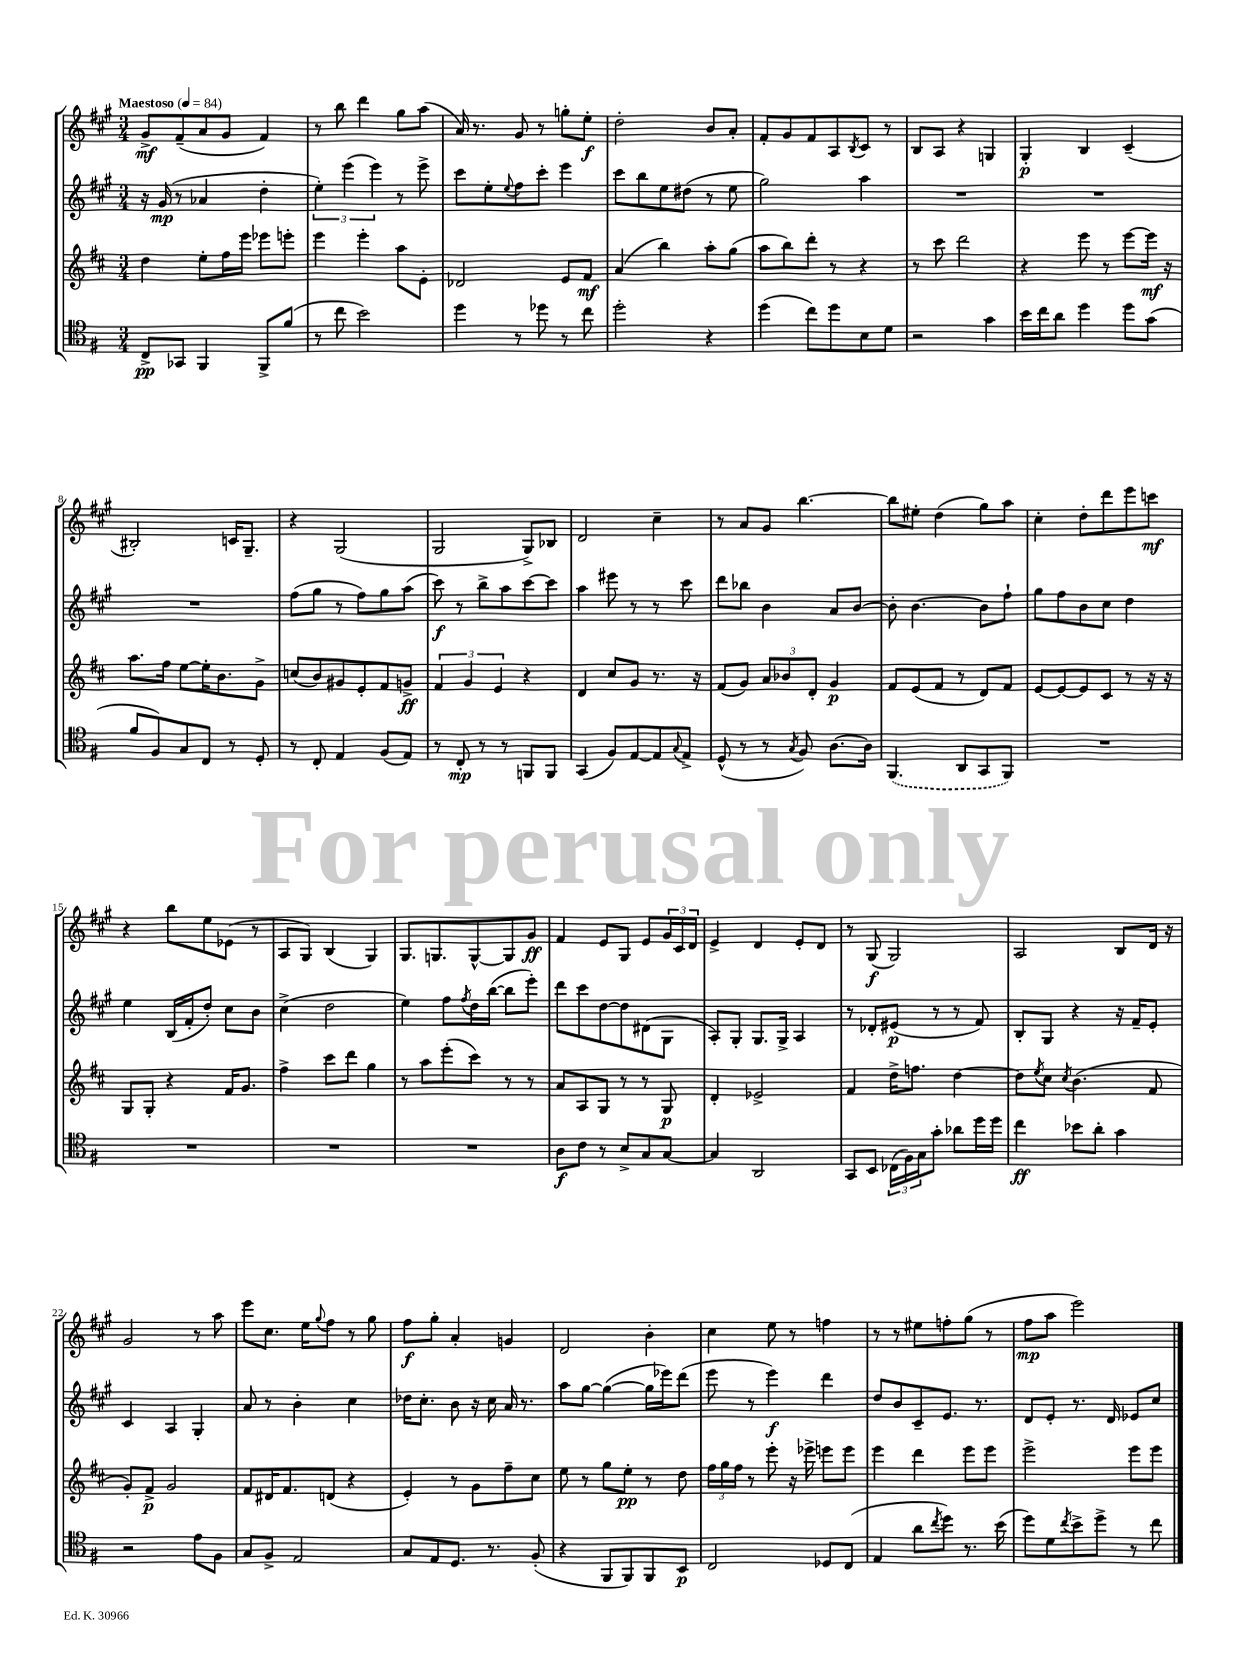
<<
\new StaffGroup <<
\new Staff = "s0" {
    \clef treble \key a \major \numericTimeSignature \time 3/4 \tempo "Maestoso" 4 = 84
    gis'8->\mf fis'8--( a'8 gis'8 fis'4) |
    r8 b''8 d'''4 gis''8 a''8( |
    a'16) r8. gis'8 r8 g''8-. e''8-.\f |
    d''2-. b'8 a'8-. |
    fis'8-. gis'8 fis'8 a8 \acciaccatura { b8 } cis'8 r8 |
    b8 a8 r4 g4 |
    gis4-.\p b4 cis'4--( |
    bis2-.) c'16 gis8.-- |
    r4 gis2( |
    gis2 gis8->) bes8 |
    d'2 cis''4-- |
    r8 a'8 gis'8 b''4.~ |
    b''8 eis''8-. d''4( gis''8) a''8 |
    cis''4-. d''8-. d'''8 e'''8 c'''8\mf |
    r4 b''8 e''8 ees'8( r8 |
    a8 gis8) b4( gis4) |
    gis8. g8. g8~-^ g8 gis'8\ff |
    fis'4 e'8 gis8 e'8 \tuplet 3/2 { gis'16 cis'16 d'16 } |
    e'4-> d'4 e'8-. d'8 |
    r8 gis8\f( gis2) |
    a2 b8 d'16 r16 |
    gis'2 r8 a''8 |
    e'''8 cis''8. e''16 \appoggiatura { gis''8 } fis''8 r8 gis''8 |
    fis''8\f gis''8-. a'4-. g'4 |
    d'2 b'4-. |
    cis''4 e''8 r8 f''4 |
    r8 r8 eis''8 f''8-. gis''8( r8 |
    fis''8\mp a''8 e'''2) \bar "|." |
}
\new Staff = "s1" {
    \clef treble \key a \major \numericTimeSignature \time 3/4
    r16 gis'16\mp( r8 aes'4 d''4-. |
    \tuplet 3/2 { e''4-.) e'''4( e'''4) } r8 e'''8-> |
    cis'''8 e''8-. \appoggiatura { e''8 } fis''8 cis'''8-. e'''4 |
    cis'''8 b''8 e''8 dis''8( r8 e''8 |
    gis''2) a''4 |
    R2. |
    R2. |
    R2. |
    fis''8( gis''8 r8 fis''8) gis''8 a''8( |
    cis'''8\f) r8 b''8-> a''8 cis'''8~ cis'''8 |
    a''4 eis'''8 r8 r8 cis'''8 |
    d'''8 bes''8 b'4 a'8 b'8~ |
    b'8-. b'4.~ b'8 fis''8-! |
    gis''8 fis''8 b'8 cis''8 d''4 |
    e''4 b16( fis'16-. d''8-.) cis''8 b'8 |
    cis''4->( d''2 |
    e''4) fis''8 \acciaccatura { fis''8 } d''16 b''16~( b''8 e'''8-.) |
    d'''8 cis'''8 d''8~ d''8 dis'8( gis8 |
    a8-.) gis8-. gis8. gis16-> a4 |
    r8 des'8-. eis'8\p( r8 r8 fis'8) |
    b8-. gis8 r4 r16 fis'16-- e'8-. |
    cis'4 a4 gis4-. |
    a'8 r8 b'4-. cis''4 |
    des''16 cis''8.-. b'8 r16 cis''16 a'16 r8. |
    a''8 gis''8~ gis''4~( gis''16 ees'''16) d'''8( |
    e'''8 r8 e'''4\f) d'''4 |
    d''8 b'8 cis'8-- e'8. r8. |
    d'8 e'8-. r8. d'16 ees'8 cis''8 \bar "|." |
}
\new Staff = "s2" {
    \clef treble \key d \major \numericTimeSignature \time 3/4
    d''4 e''8-. fis''16 e'''16 ees'''8 e'''8-. |
    e'''4 e'''4-. a''8 e'8-. |
    des'2 e'8 fis'8\mf |
    a'4( b''4) a''8-. g''8( |
    a''8 b''8) d'''8-. r8 r4 |
    r8 cis'''8 d'''2 |
    r4 e'''8 r8 e'''8~ e'''16\mf r16 |
    a''8. fis''16 e''8~ e''16-. b'8. g'8-> |
    c''8( b'8) gis'8 e'8-. fis'8 g'8->\ff |
    \tuplet 3/2 { fis'4 g'4 e'4 } r4 |
    d'4 cis''8 g'8 r8. r16 |
    fis'8( g'8) \tuplet 3/2 { a'8 bes'8 d'8-. } g'4\p |
    fis'8 e'8( fis'8 r8 d'8) fis'8 |
    e'8~ e'8~ e'8 cis'8 r8 r16 r16 |
    g8 g8-. r4 fis'16 g'8. |
    fis''4-> cis'''8 d'''8 g''4 |
    r8 a''8 e'''8-.( cis'''8) r8 r8 |
    a'8 a8 g8 r8 r8 g8\p |
    d'4-. ees'2-> |
    fis'4 d''16-> f''8. d''4~ |
    d''8 \acciaccatura { e''8 } cis''8 \acciaccatura { cis''8 } b'4.( fis'8 |
    g'8-.) fis'8->\p g'2 |
    fis'8 dis'16 fis'8. d'8( r4 |
    e'4-.) r8 g'8 fis''8-- cis''8 |
    e''8 r8 g''8 e''8-.\pp r8 d''8 |
    \tuplet 3/2 { fis''16 g''16 fis''16 } r8 e'''8-. r16 ees'''16-> e'''8 e'''8 |
    e'''4 d'''4 e'''8 e'''8 |
    e'''2-> e'''8 e'''8 \bar "|." |
}
\new Staff = "s3" {
    \clef tenor \key g \major \numericTimeSignature \time 3/4
    c8->\pp ges,8 fis,4 fis,8-> fis'8( |
    r8 c''8 b'2) |
    d''4 r8 des''8 r8 c''8 |
    d''2-. r4 |
    d''4( c''8) d''8 b8 d'8 |
    r2 g'4 |
    b'16 c''16 a'8 d''4 d''8 g'8( |
    fis'8 fis8) g8 c8 r8 d8-. |
    r8 c8-. e4 fis8( e8) |
    r8 c8-.\mp r8 r8 f,8 f,8 |
    g,4( fis8) e8~ e8 \appoggiatura { g8 } e8-> |
    d8-^( r8 r8 \acciaccatura { g8 } fis8) a8.~ a16 |
    \once \slurDashed fis,4.( a,8 g,8 fis,8) |
    R2. |
    R2. |
    R2. |
    R2. |
    a8\f c'8 r8 b8-> g8 g8~ |
    g4 a,2 |
    g,8 b,8 \tuplet 3/2 { ces16( fis16) g16 } g'8-. aes'8 d''16 d''16 |
    c''4\ff bes'8 a'8-. g'4 |
    r2 e'8 fis8 |
    g8 fis8-> e2 |
    g8 e8 d8. r8. fis8-.( |
    r4 fis,8 fis,8) fis,8 b,8\p |
    c2 des8 c8( |
    e4 a'8 \acciaccatura { c''8 } d''8) r8. b'16( |
    d''8) d'8 \acciaccatura { c''8 } b'8-> d''8-> r8 c''8 \bar "|." |
}
>>
>>
